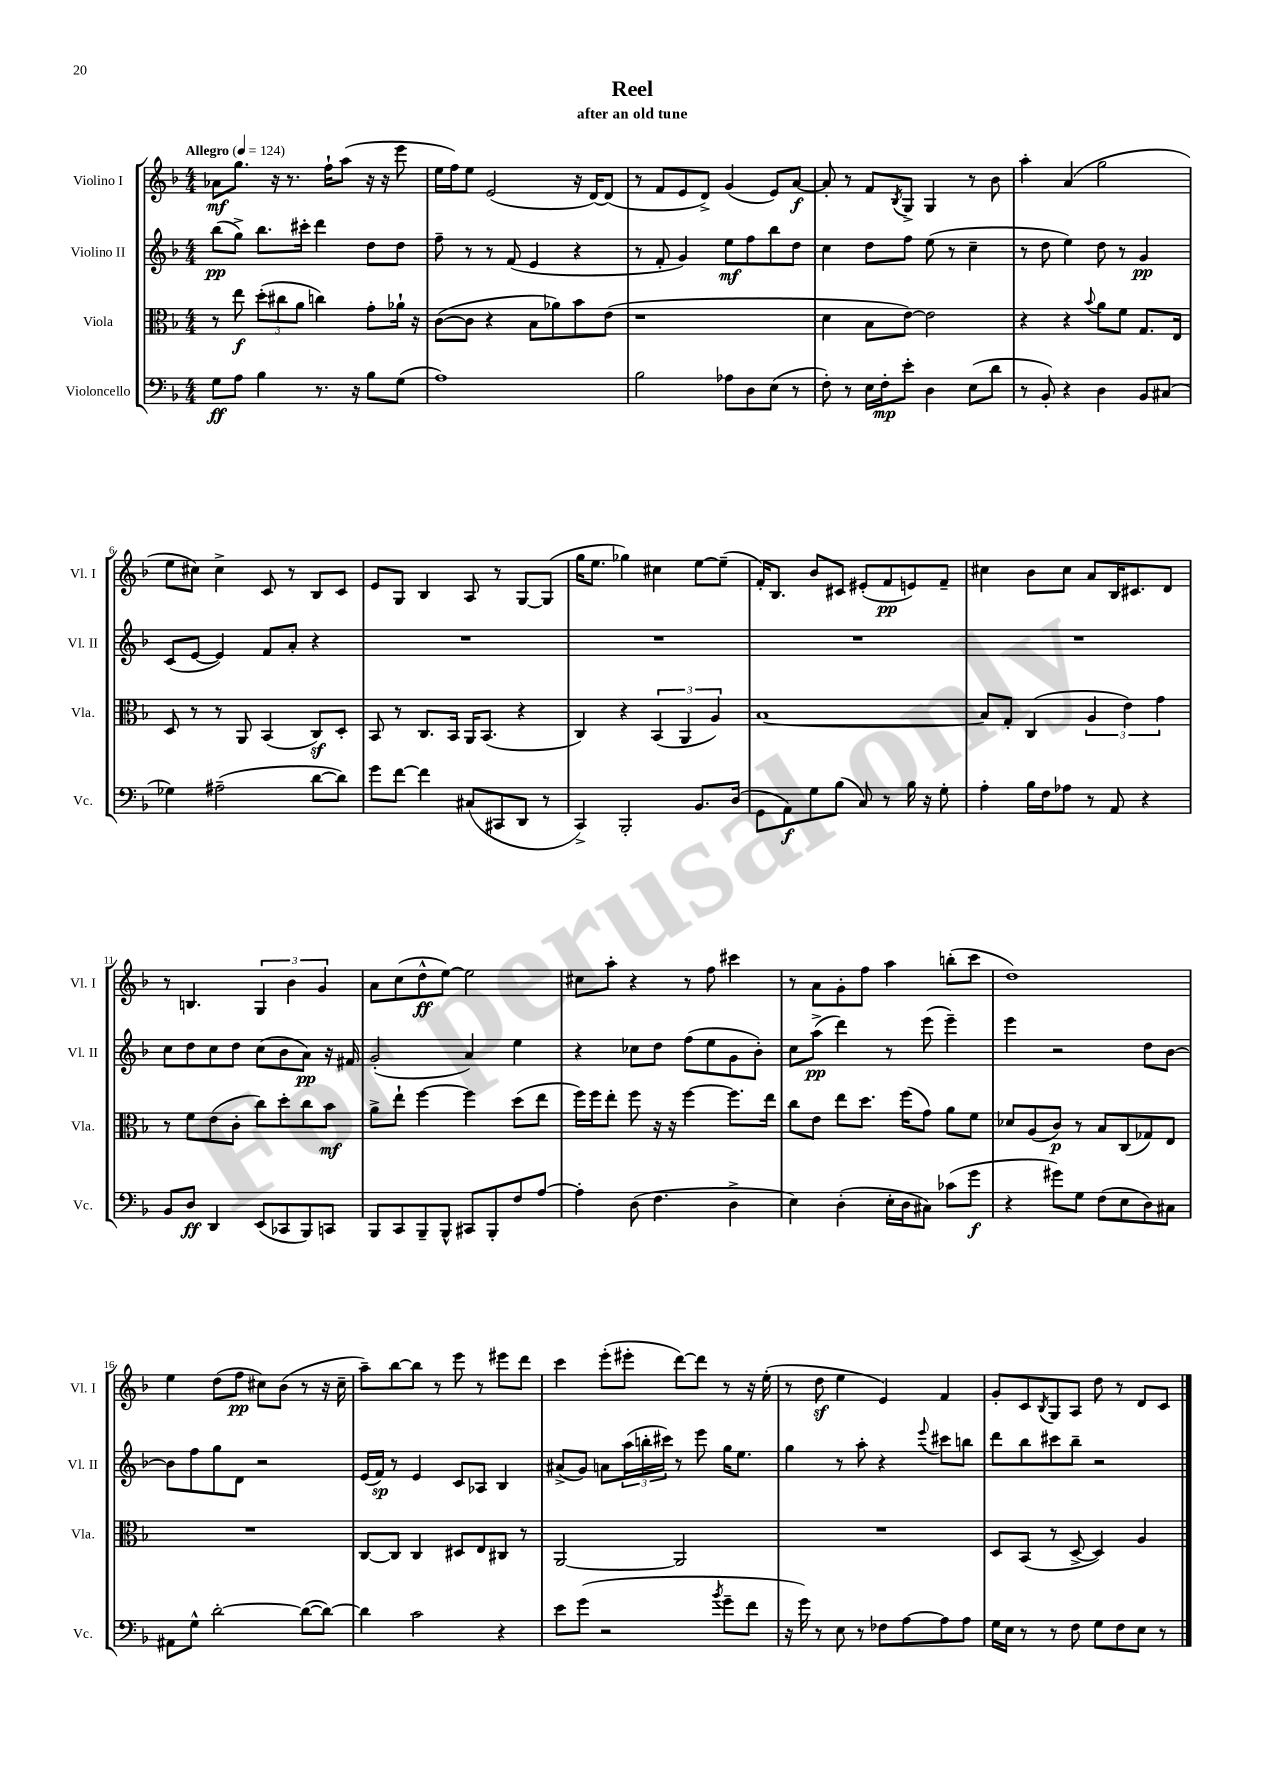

**kern	**kern	**kern	**kern
*staff4	*staff3	*staff2	*staff1
*clefF4	*clefC3	*clefG2	*clefG2
*k[b-]	*k[b-]	*k[b-]	*k[b-]
*M4/4	*M4/4	*M4/4	*M4/4
*MM124	*MM124	*MM124	*MM124
8G	8r	(8bb-	8a-
8A	8ee	8gg^)	8.gg
4B-	(12dd'	8.bb-	.
.	.	.	16r
.	12cc#	.	.
.	.	.	8.r
.	12a	.	.
.	.	16ccc#'	.
8.r	4cc)	4ddd	.
.	.	.	16ff`
.	.	.	(8aa
16r	.	.	.
8B-	8g'	8dd	16r
.	.	.	16r
(8G	16a-`	8dd	8eee
.	16r	.	.
=	=	=	=
1A)	([8c	8ff~	16ee
.	.	.	16ff)
.	8c]	8r	8ee
.	4r	8r	(2e
.	.	(8f	.
.	8B-	4e	.
.	8a-)	.	.
.	8b-	4r	16r
.	.	.	[16d)
.	(8e	.	(8d]
=	=	=	=
2B-	1r	8r	8r
.	.	8f'	8f
.	.	4g)	8e
.	.	.	8d^)
8A-	.	8ee	(4g
8D	.	8ff	.
(8E	.	8bb-	8e)
8r	.	8dd	[8a
=	=	=	=
8F')	4d	4cc	8a']
8r	.	.	8r
16E	8B-	8dd	8f
16F'	.	.	.
.	.	.	8qB-
8e'	[8e)	8ff	8G^
4D	2e]	(8ee	4G
.	.	8r	.
(8E	.	4cc~	8r
8d	.	.	8b-
=	=	=	=
8r	4r	8r	4aa'
8BB-')	.	8dd	.
4r	4r	4ee)	(4a
.	8qqb-	.	.
4D	8a	8dd	2gg
.	8f	8r	.
8BB-	8.G	4g	.
(8C#	.	.	.
.	16E	.	.
=	=	=	=
4G-)	8D	(8c	8ee
.	8r	[8e	8cc#)
(2A#~	8r	4e])	4cc#^
.	8AA	.	.
.	(4BB-	8f	8c
.	.	8a'	8r
[8d	8C)	4r	8B-
8d])	8D'	.	8c
=	=	=	=
8g	8BB-	1r	8e
[8f	8r	.	8G
4f]	8.C	.	4B-
.	16BB-	.	.
(8C#	16AA	.	8A
.	(8.BB-	.	.
8CC#	.	.	8r
8DD	4r	.	[8G
8r	.	.	(8G]
=	=	=	=
4CC^)	4C)	1r	16gg
.	.	.	8.ee
2BBB-'	4r	.	4gg-)
.	(6BB-	.	4cc#
.	6AA	.	.
8.BB-	.	.	[8ee
.	6A)	.	.
.	.	.	(8ee~]
(16D	.	.	.
=	=	=	=
8GG	[1B-	1r	16f')
.	.	.	8.B-
8AA)	.	.	.
8G	.	.	8b-
(8B-	.	.	8c#
8C)	.	.	(8e#'
8r	.	.	8f
16B-	.	.	8e)
16r	.	.	.
8G'	.	.	8f~
=	=	=	=
4A'	8B-]	1r	4cc#
.	8G'	.	.
16B-	(4C	.	8b-
16F	.	.	.
8A-	.	.	8cc#
8r	6A	.	8a
8AA	.	.	16B-
.	6e)	.	.
.	.	.	8.c#
4r	.	.	.
.	6g	.	.
.	.	.	8d
=	=	=	=
8BB-	8r	8cc	8r
8D	8f	8dd	4.B
4DD	(8e	8cc	.
.	8c'	8dd	.
(8EE	8cc)	(8cc	6G
8CC-	8dd'	8b-	.
.	.	.	6b-
8BBB-)	8cc	8a)	.
.	.	.	6g
8CC	8b-	16r	.
.	.	16f#	.
=	=	=	=
8BBB-	8a^	(2g'	8a
8CC	8ee`	.	(8cc
8BBB-~	[4ff	.	8dd^^
8BBB-^^	.	.	[8ee)
8CC#	4ff]	4a)	2ee]
8BBB-'	.	.	.
8F	(8dd	4ee	.
[8A	8ee	.	.
=	=	=	=
4A']	16ff)	4r	8cc#
.	16ff	.	.
.	8ee'	.	8aa'
(8D	8ff	8cc-	4r
4.F	16r	8dd	.
.	16r	.	.
.	[4ff	(8ff	8r
.	.	8ee	8ff
4D^	8.ff]	8g	4ccc#
.	.	8b-')	.
.	16ee	.	.
=	=	=	=
4E)	8cc	8cc	8r
.	8e	(8aa^	8a
(4D'	8ee	4ddd)	8g'
.	8.dd	.	8ff
16E'	.	8r	4aa
16D	(16ff	.	.
8C#)	8g)	(8eee	.
(8c-	8a	4eee~)	(8bb'
8g	8f	.	8ccc
=	=	=	=
4r	8d-	4eee	1dd)
.	(8A	.	.
8g#)	8c)	2r	.
8G	8r	.	.
(8F	8B-	.	.
8E	(8C	.	.
8D)	8G-)	8dd	.
8C#	8E	[8b-	.
=	=	=	=
8AA#	1r	8b-]	4ee
8G^^	.	8ff	.
[2d'	.	8gg	(8dd
.	.	8d	8ff
.	.	2r	8cc#)
.	.	.	(8b-
(8d_	.	.	8r
8d_)	.	.	16r
.	.	.	16cc#~
=	=	=	=
4d]	[8C	(16e	8aa~)
.	.	16f)	.
.	8C]	8r	[8bb-
2c	4C	4e	8bb-]
.	.	.	8r
.	8D#	8c	8eee
.	8E	8A-	8r
4r	8C#	4B-	8eee#
.	8r	.	8ddd
=	=	=	=
8e	[2AA	(8a#^	4ccc
(8g	.	8g)	.
2r	.	8a	(8eee'
.	.	(24aa	8eee#'
.	.	24bb'	.
.	.	24ccc#)	.
.	2AA]	8r	[8ddd)
.	.	8eee	8ddd]
8qb-	.	.	.
8g~	.	16gg	8r
.	.	8.ee	.
8f	.	.	16r
.	.	.	(16ee'
=	=	=	=
16r	1r	4gg	8r
16g)	.	.	.
8r	.	.	8dd
8E	.	8r	4ee
8r	.	8aa'	.
8F-	.	4r	4e)
[8A	.	.	.
.	.	8qqeee	.
8A]	.	8ccc#	4f
8A	.	8bb	.
=	=	=	=
16G	8D	8ddd	8g'
16E	.	.	.
8r	(8BB-	8bb-	8c
.	.	.	8qB-
8r	8r	8ccc#	8G
8F	[8D^	8bb-~	8A
8G	4D])	2r	8dd
8F	.	.	8r
8E	4A	.	8d
8r	.	.	8c
==	==	==	==
*-	*-	*-	*-
